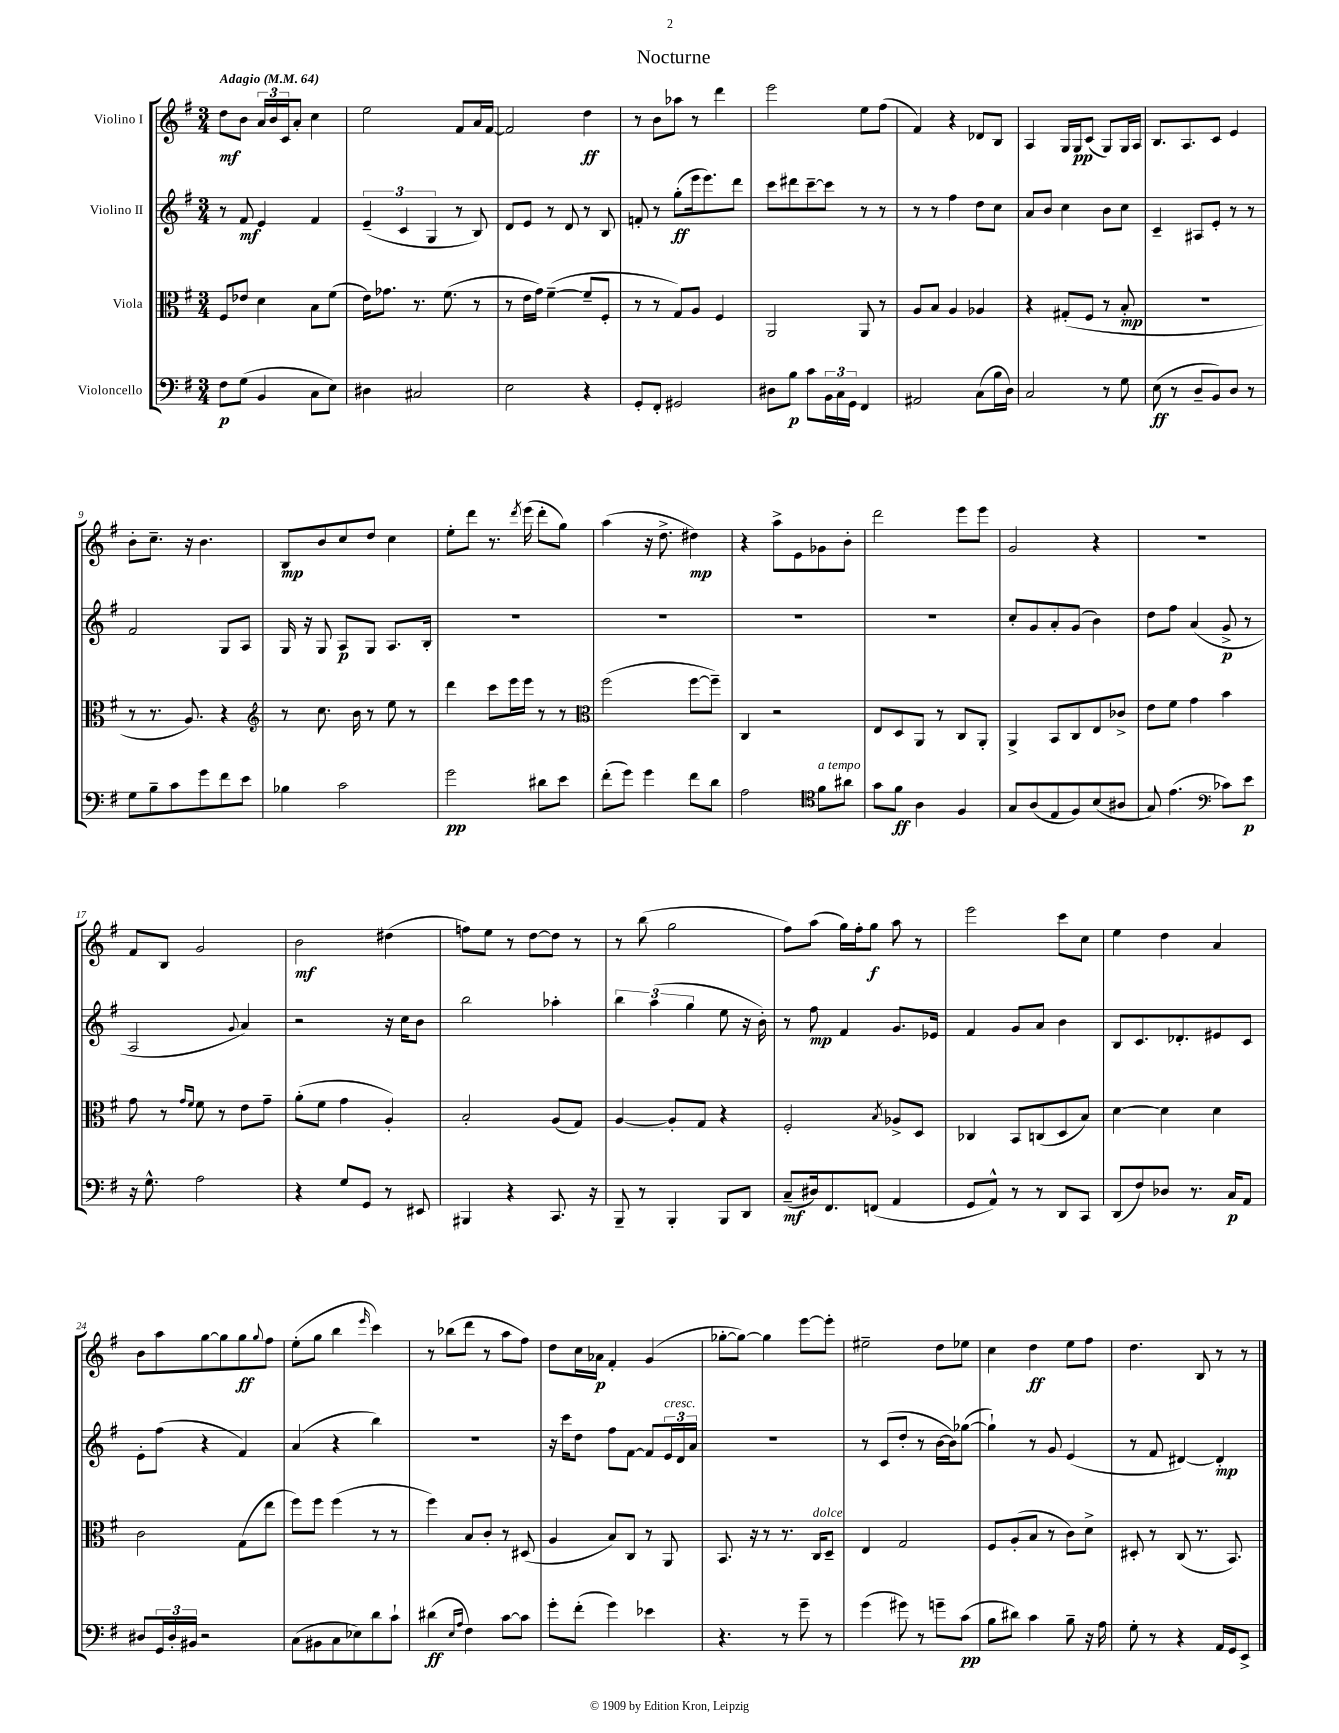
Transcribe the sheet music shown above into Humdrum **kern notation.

**kern	**dynam	**kern	**dynam	**kern	**dynam	**kern	**dynam
*part4	*part4	*part3	*part3	*part2	*part2	*part1	*part1
*staff4	*staff4	*staff3	*staff3	*staff2	*staff2	*staff1	*staff1
*I"Violoncello	*	*I"Viola	*	*I"Violino II	*	*I"Violino I	*
*clefF4	*	*clefC3	*	*clefG2	*	*clefG2	*
*k[f#]	*	*k[f#]	*	*k[f#]	*	*k[f#]	*
*M3/4	*	*M3/4	*	*M3/4	*	*M3/4	*
*MM64	*	*MM64	*	*MM64	*	*MM64	*
=1	=1	=1	=1	=1	=1	=1	=1
!	!	!	!	!	!	!LO:TX:a:B:t=Adagio	!
8F#\L	p	8F#/L	.	8r	.	8dd\L	mf
(8G\J	.	8e-X/J	.	8f#/	mf	8b\J	.
4BB/	.	4d\	.	4e/	.	24a/LL	.
.	.	.	.	.	.	24b/	.
.	.	.	.	.	.	24c/J	.
.	.	.	.	.	.	8a'/J	.
8C\L	.	8B\L	.	4f#/	.	4cc\	.
8E\J)	.	(8f#\J	.	.	.	.	.
=2	=2	=2	=2	=2	=2	=2	=2
4D#X\	.	16e\KL)	.	(6e~/	.	2ee\	.
.	.	8.g-X\J	.	.	.	.	.
.	.	.	.	6c/	.	.	.
2C#X/	.	8.r	.	.	.	.	.
.	.	.	.	6G/	.	.	.
.	.	(8.f#\	.	.	.	.	.
.	.	.	.	8r	.	8f#/L	.
.	.	8r	.	8B/)	.	16a/L	.
.	.	.	.	.	.	[16f#/JJ	.
=3	=3	=3	=3	=3	=3	=3	=3
2E\	.	8r	.	8d/L	.	2f#/]	.
.	.	16e\LL	.	8e/J	.	.	.
.	.	16g\JJ)	.	.	.	.	.
.	.	([4f#~\	.	8r	.	.	.
.	.	.	.	8d/	.	.	.
4r	.	8f#~/L]	.	8r	.	4dd\	ff
.	.	8F#'/J	.	8B/	.	.	.
=4	=4	=4	=4	=4	=4	=4	=4
8GG'/L	.	8r	.	8fn'/	.	8r	.
8FF#'/J	.	8r	.	8r	.	8b\L	.
2GG#X/	.	8G/L)	.	(8gg'\L	ff	8aa-X\J	.
.	.	8A/J	.	16eee\k	.	8r	.
.	.	.	.	8.eee\)	.	.	.
.	.	4F#/	.	.	.	4ddd\	.
.	.	.	.	8ddd\J	.	.	.
=5	=5	=5	=5	=5	=5	=5	=5
8D#X\L	.	2AA/	.	8ccc\L	.	2eee\	.
8B\J	p	.	.	8ddd#X\	.	.	.
8c\L	.	.	.	[8ccc~\	.	.	.
24BB\L	.	.	.	8ccc\J]	.	.	.
24C\	.	.	.	.	.	.	.
24GG\JJ	.	.	.	.	.	.	.
4FF#/	.	8AA/	.	8r	.	8ee\L	.
.	.	8r	.	8r	.	(8ff#\J	.
=6	=6	=6	=6	=6	=6	=6	=6
2AA#X/	.	8A/L	.	8r	.	4f#/)	.
.	.	8B/J	.	8r	.	.	.
.	.	4A/	.	4ff#\	.	4r	.
(8C\L	.	4A-X/	.	8dd\L	.	8d-X/L	.
16B\L	.	.	.	8cc\J	.	8B/J	.
16D\JJ)	.	.	.	.	.	.	.
=7	=7	=7	=7	=7	=7	=7	=7
2C/	.	4r	.	8a/L	.	4A/	.
.	.	.	.	8b/J	.	.	.
.	.	(8G#X'/L	.	4cc\	.	16G/LL	.
.	.	.	.	.	.	16G/J	pp
.	.	8F#/J	.	.	.	(8c/J	.
8r	.	8r	.	8b\L	.	8G/L)	.
8G\	.	8B'/	mp	8cc\J	.	16G/L	.
.	.	.	.	.	.	16A/JJ	.
=8	=8	=8	=8	=8	=8	=8	=8
(8E\	ff	2.r	.	4c~/	.	8.B/L	.
8r	.	.	.	.	.	.	.
.	.	.	.	.	.	8.A/	.
8D~/L	.	.	.	8A#X/L	.	.	.
8BB/)	.	.	.	8e'/J	.	8c/J	.
8D/J	.	.	.	8r	.	4e/	.
8r	.	.	.	8r	.	.	.
!!LO:LB:g=z
=9	=9	=9	=9	=9	=9	=9	=9
8G\L	.	8r	.	2f#/	.	8b'\L	.
8B~\	.	8.r	.	.	.	8.cc~\J	.
8c\	.	.	.	.	.	.	.
.	.	8.A/)	.	.	.	16r	.
8g\	.	.	.	.	.	4.b\	.
8f#\	.	4r	.	8G/L	.	.	.
8e\J	.	.	.	8A/J	.	.	.
=10	=10	=10	=10	=10	=10	=10	=10
*	*	*clefG2	*	*	*	*	*
4B-X\	.	8r	.	16G/	.	8B/L	mp
.	.	.	.	16r	.	.	.
.	.	8.cc\	.	8G/	.	8b/	.
2c\	.	.	.	8A/L	p	8cc/	.
.	.	16b\	.	.	.	.	.
.	.	8r	.	8G/J	.	8dd/J	.
.	.	8ee\	.	8.A/L	.	4cc\	.
.	.	8r	.	.	.	.	.
.	.	.	.	16B'/Jk	.	.	.
=11	=11	=11	=11	=11	=11	=11	=11
2g\	pp	4ddd\	.	2.r	.	8ee'\L	.
.	.	.	.	.	.	8ddd\J	.
.	.	8ccc\L	.	.	.	8.r	.
.	.	16eee\L	.	.	.	.	.
.	.	.	.	.	.	8qddd/	.
.	.	16eee\JJ	.	.	.	(16eee\	.
8d#X\L	.	8r	.	.	.	8ddd'\L	.
8e\J	.	8r	.	.	.	8gg\J)	.
=12	=12	=12	=12	=12	=12	=12	=12
*	*	*clefC3	*	*	*	*	*
(8f#'\L	.	(2ff#\	.	2.r	.	(4aa\	.
8g\J)	.	.	.	.	.	.	.
4g\	.	.	.	.	.	16r	.
.	.	.	.	.	.	8.dd^\	.
8f#\L	.	[8ff#\L	.	.	.	4dd#X\)	mp
8d\J	.	8ff#~\J])	.	.	.	.	.
=13	=13	=13	=13	=13	=13	=13	=13
2A\	.	4C/	.	2.r	.	4r	.
.	.	2r	.	.	.	8aa^\L	.
.	.	.	.	.	.	8e\	.
*clefC4	*	*	*	*	*	*	*
!LO:TX:a:i:t=a tempo	!	!	!	!	!	!	!
8f#\L	.	.	.	.	.	8g-X\	.
8a#X\J	.	.	.	.	.	8b'\J	.
=14	=14	=14	=14	=14	=14	=14	=14
8g\L	.	8E/L	.	2.r	.	2ddd\	.
8f#\J	ff	8D/	.	.	.	.	.
4A\	.	8AA/J	.	.	.	.	.
.	.	8r	.	.	.	.	.
4F#/	.	8C/L	.	.	.	8eee\L	.
.	.	8AA'/J	.	.	.	8eee\J	.
=15	=15	=15	=15	=15	=15	=15	=15
8G/L	.	4AA^/	.	8cc'/L	.	2g/	.
(8A/	.	.	.	8g/	.	.	.
8E/	.	8BB/L	.	8a'/	.	.	.
8F#/)	.	8C/	.	(8g/J	.	.	.
(8B/	.	8E/	.	4b\)	.	4r	.
8A#X/J	.	8c-X^/J	.	.	.	.	.
=16	=16	=16	=16	=16	=16	=16	=16
8G/)	.	8e\L	.	8dd\L	.	2.r	.
(4.e\	.	8f#\J	.	8ff#\J	.	.	.
.	.	4g\	.	(4a/	.	.	.
*clefF4	*	*	*	*	*	*	*
8c-X\L)	.	4b\	.	8g^/	p	.	.
8e\J	p	.	.	8r	.	.	.
!!LO:LB:g=z
=17	=17	=17	=17	=17	=17	=17	=17
16r	.	8g\	.	2A/	.	8f#/L	.
8.G^^\	.	.	.	.	.	.	.
.	.	8r	.	.	.	8B/J	.
.	.	16qqg/LL	.	.	.	.	.
.	.	16qqf#/JJ	.	.	.	.	.
2A\	.	8f#\	.	.	.	2g/	.
.	.	8r	.	.	.	.	.
.	.	.	.	8qqg/	.	.	.
.	.	8e\L	.	4a/)	.	.	.
.	.	8g~\J	.	.	.	.	.
=18	=18	=18	=18	=18	=18	=18	=18
4r	.	(8a'\L	.	2r	.	2b\	mf
.	.	8f#\J	.	.	.	.	.
8G/L	.	4g\	.	.	.	.	.
8GG/J	.	.	.	.	.	.	.
8r	.	4A'/)	.	16r	.	(4dd#X\	.
.	.	.	.	16cc\KL	.	.	.
8EE#X/	.	.	.	8b\J	.	.	.
=19	=19	=19	=19	=19	=19	=19	=19
4BBB#X/	.	2B'/	.	2bb\	.	8ffn\L)	.
.	.	.	.	.	.	8ee\J	.
4r	.	.	.	.	.	8r	.
.	.	.	.	.	.	[8dd\L	.
8.CC/	.	(8A/L	.	4aa-X'\	.	8dd\J]	.
.	.	8G/J)	.	.	.	8r	.
16r	.	.	.	.	.	.	.
=20	=20	=20	=20	=20	=20	=20	=20
8BBB~/	.	[4A/	.	6bb\	.	8r	.
8r	.	.	.	.	.	(8bb\	.
.	.	.	.	(6aa\	.	.	.
4BBB'/	.	8A'/L]	.	.	.	2gg\	.
.	.	.	.	6gg\	.	.	.
.	.	8G/J	.	.	.	.	.
8BBB/L	.	4r	.	8ee\	.	.	.
8DD/J	.	.	.	16r	.	.	.
.	.	.	.	16b'\)	.	.	.
=21	=21	=21	=21	=21	=21	=21	=21
(8C~/L	mf	2F#'/	.	8r	.	8ff#\L)	.
16D#X/k)	.	.	.	8ff#\	mp	(8aa\J	.
8.FF#/	.	.	.	.	.	.	.
.	.	.	.	4f#/	.	16gg\LL)	.
.	.	.	.	.	.	16ff#'\J	.
(8FFn/J	.	.	.	.	.	8gg\J	f
.	.	8qB/	.	.	.	.	.
4AA/	.	8A-X^/L	.	8.g/L	.	8aa\	.
.	.	8D/J	.	.	.	8r	.
.	.	.	.	16e-X/Jk	.	.	.
=22	=22	=22	=22	=22	=22	=22	=22
8GG/L	.	4C-X/	.	4f#/	.	2eee\	.
8AA^^/J)	.	.	.	.	.	.	.
8r	.	8BB/L	.	8g/L	.	.	.
8r	.	(8Cn/	.	8a/J	.	.	.
8DD/L	.	8D/	.	4b\	.	8ccc\L	.
8CC/J	.	8B/J)	.	.	.	8cc\J	.
=23	=23	=23	=23	=23	=23	=23	=23
(8DD/L	.	[4d\	.	8B/L	.	4ee\	.
8F#/)	.	.	.	8.c/	.	.	.
8D-X/J	.	4d\]	.	.	.	4dd\	.
.	.	.	.	8.d-X'/	.	.	.
8.r	.	.	.	.	.	.	.
.	.	4d\	.	8e#X/	.	4a/	.
16C/KL	p	.	.	.	.	.	.
8AA/J	.	.	.	8c/J	.	.	.
!!LO:LB:g=z
=24	=24	=24	=24	=24	=24	=24	=24
8D#X/L	.	2c\	.	8e'\L	.	8b\L	.
24GG/L	.	.	.	(8ff#\J	.	8aa\	.
24D#'/	.	.	.	.	.	.	.
24BB#X/JJ	.	.	.	.	.	.	.
2r	.	.	.	4r	.	[8gg\	.
.	.	.	.	.	.	8gg\]	.
.	.	(8G\L	.	4f#/)	.	8gg\	ff
.	.	.	.	.	.	8qqgg/	.
.	.	8ee\J	.	.	.	8ff#\J	.
=25	=25	=25	=25	=25	=25	=25	=25
(8C\L	.	8ff#\L)	.	(4a/	.	(8ee'\L	.
8BB#X\	.	8ff#\J	.	.	.	8gg\J	.
8C\	.	(4ff#\	.	4r	.	4bb\	.
8E-X\)	.	.	.	.	.	.	.
.	.	.	.	.	.	16qqeee/	.
8d\	.	8r	.	4bb\)	.	4ccc\)	.
8c`\J	.	8r	.	.	.	.	.
=26	=26	=26	=26	=26	=26	=26	=26
(4d#X\	ff	4ff#\)	.	2.r	.	8r	.
.	.	.	.	.	.	(8bb-X\L	.
16qqE/LL	.	.	.	.	.	.	.
16qqA/JJ	.	.	.	.	.	.	.
4F#\)	.	8B/L	.	.	.	8ddd\J	.
.	.	8c'/J	.	.	.	8r	.
[8c\L	.	8r	.	.	.	8aa\L	.
8c\J]	.	(8D#X/	.	.	.	8ff#\J)	.
=27	=27	=27	=27	=27	=27	=27	=27
8g'\L	.	4A/	.	16r	.	8dd\L	.
.	.	.	.	16ccc\KL	.	.	.
(8f#'\J	.	.	.	8dd\J	.	16cc\L	.
.	.	.	.	.	.	16a-X\JJ	p
4g\)	.	8B/L)	.	8ff#\L	.	4f#'/	.
.	.	8C/J	.	[8f#\J	.	.	.
4e-X\	.	8r	.	8f#/L]	.	(4g/	.
!	!	!	!	!LO:TX:a:i:t=cresc.	!	!	!
.	.	8AA/	.	24e/L	.	.	.
.	.	.	.	24d/	.	.	.
.	.	.	.	24a/JJ	.	.	.
=28	=28	=28	=28	=28	=28	=28	=28
4.r	.	8.BB/	.	2.r	.	[8gg-X'\L	.
.	.	.	.	.	.	8gg-\J_)	.
.	.	16r	.	.	.	.	.
.	.	8r	.	.	.	4gg-\]	.
8r	.	8.r	.	.	.	.	.
8g~\	.	.	.	.	.	[8eee\L	.
!	!	!LO:TX:a:i:t=dolce	!	!	!	!	!
.	.	16C/KL	.	.	.	.	.
8r	.	8D~/J	.	.	.	8eee'\J]	.
=29	=29	=29	=29	=29	=29	=29	=29
(4g\	.	4E/	.	8r	.	2ee#X~\	.
.	.	.	.	(8c/L	.	.	.
8g#X\)	.	2G/	.	8dd'/J	.	.	.
8r	.	.	.	8r	.	.	.
8gn~\L	.	.	.	[16b\LL	.	8dd\L	.
.	.	.	.	16b\J])	.	.	.
(8c\J	pp	.	.	([8gg-X\J	.	8ee-X\J	.
=30	=30	=30	=30	=30	=30	=30	=30
8B\L	.	8F#/L	.	4gg-`\])	.	4cc\	.
8d#X\J)	.	(8A'/	.	.	.	.	.
4c\	.	8B/J	.	8r	.	4dd\	ff
.	.	8r	.	8g/	.	.	.
8B~\	.	8c\L)	.	(4e/	.	8ee\L	.
16r	.	8d^\J	.	.	.	8ff#\J	.
16A\	.	.	.	.	.	.	.
=31	=31	=31	=31	=31	=31	=31	=31
8G'\	.	8D#X'/	.	8r	.	4.dd\	.
8r	.	8r	.	8f#/	.	.	.
4r	.	(8C/	.	[4d#X/)	.	.	.
.	.	8.r	.	.	.	8B/	.
16AA/LL	.	.	.	4d#'/]	mp	8r	.
16GG/J	.	8.BB/)	.	.	.	.	.
8EE^/J	.	.	.	.	.	8r	.
==	==	==	==	==	==	==	==
*-	*-	*-	*-	*-	*-	*-	*-
